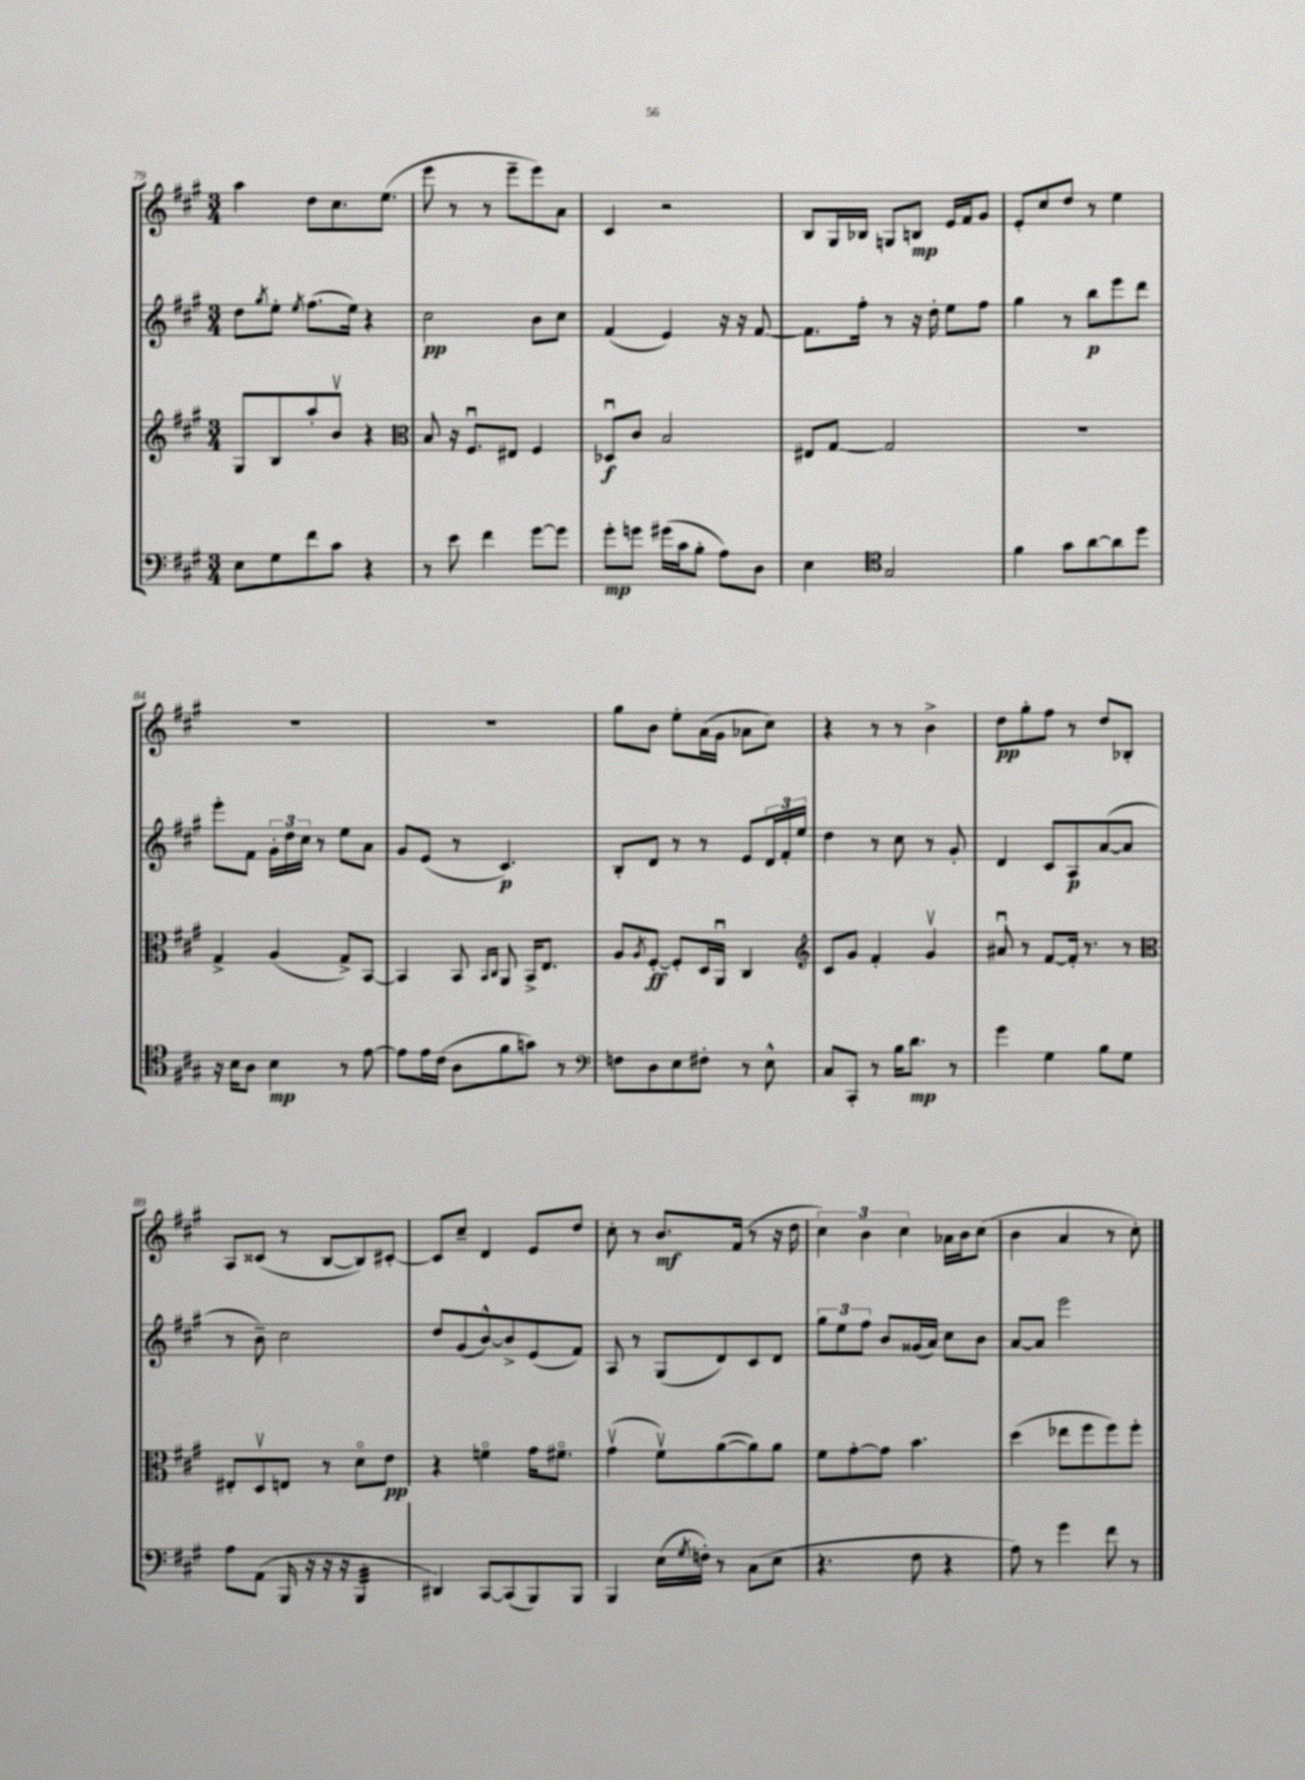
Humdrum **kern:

**kern	**kern	**kern	**kern
*staff4	*staff3	*staff2	*staff1
*clefF4	*clefG2	*clefG2	*clefG2
*k[f#c#g#]	*k[f#c#g#]	*k[f#c#g#]	*k[f#c#g#]
*M3/4	*M3/4	*M3/4	*M3/4
8E	8G#	8dd	4aa
.	.	8qgg#	.
8G#	8B	8ee'	.
.	.	8qee	.
8f#	8aa'	(8.ff#	8dd
8c#	8bv	.	8.cc#
.	.	16ee)	.
4r	4r	4r	.
.	.	.	(8.ee
=	=	=	=
*	*clefC3	*	*
8r	8B	2cc#	8eee
8e	16r	.	8r
.	8.F#u	.	.
4f#	.	.	8r
.	8E#	.	8eee~
[8g#	4F#	8b	8eee)
8g#]	.	8cc#	8a
=	=	=	=
8g#'	8D-u	(4f#	4c#
8g	8c#	.	.
(16g#	2B	4e)	2r
16c#	.	.	.
8B'	.	.	.
8A)	.	16r	.
.	.	16r	.
8D	.	[8f#	.
=	=	=	=
4E	8E#	8.f#]	8B
.	[8G#	.	16G#
.	.	16ff#'	16B-
*clefC4	*	*	*
2G#	2G#]	8r	8G
.	.	16r	8B
.	.	16dd'	.
.	.	8ee	16e
.	.	.	16f#
.	.	8ff#	8g#
=	=	=	=
4f#	2.r	4gg#	8e'
.	.	.	8cc#
8g#	.	8r	8dd
[8a	.	8bb	8r
8a]	.	8eee	4ee
8dd	.	8ddd	.
=	=	=	=
16r	4G#^	8eee'	2.r
16B	.	.	.
8A	.	8f#	.
4B	(4A	24g#'	.
.	.	24dd	.
.	.	24cc#	.
.	.	8r	.
8r	8G#^)	8ee	.
[8e	[8BB	8a	.
=	=	=	=
8e]	4BB]	8g#	2.r
16e	.	(8e	.
(16c#	.	.	.
8A	8BB	8r	.
.	16qqBB	.	.
.	16qqC#	.	.
8f#	8AA	4.c#)	.
8g)	16BB^	.	.
.	8.E	.	.
8r	.	.	.
=	=	=	=
*clefF4	*	*	*
8F	8A	8B'	8gg#
.	8qA	.	.
8D	[8F#'	8d	8b
8E	8F#']	8r	8ee'
8F#'	16D	8r	(16a
.	16AAu	.	16g#
8r	4C#	8e	8a-
8E^^	.	24d	8cc#)
.	.	24f#'	.
.	.	24ee	.
=	=	=	=
*	*clefG2	*	*
8C#	8c#	4dd	4r
8CC#'	8g#	.	.
8r	4f#'	8r	8r
16B	.	8cc#	8r
8.d	.	.	.
.	4g#v	8r	4b^
8r	.	8g#'	.
=	=	=	=
4g#	8a#u	4d	8dd
.	8r	.	8gg#'
4G#	[8f#	8c#	8ff#
.	16f#']	8A	8r
.	8.r	.	.
8B	.	([8a	8dd
8G#	8r	8a]	8B-'
=	=	=	=
*	*clefC3	*	*
8A	8E#'	8r	8A
(8AA	8Dv	8b~)	(8c##
16BBB	8E	2cc#	8r
16r	.	.	.
16r	8r	.	[8B
16r	.	.	.
4BBB	8do	.	8B])
.	8e	.	[8c#'
=	=	=	=
4DD#)	4r	8dd	8c#]
.	.	(8g#	8cc#~
[8CC#	4fo	[8b^^)	4d
(8CC#]	.	8b^]	.
8BBB)	16g#	(8e	8e
.	8.f#o	.	.
8BBB	.	8f#)	8dd
=	=	=	=
4BBB	(4g#v	8A	8cc#'
.	.	8r	8r
(16E	8f#v)	(8G#	8.b
8qG#	.	.	.
16F')	.	.	.
8r	([8a	8d)	.
.	.	.	(16f#
(8C#	8a])	8c#	8r
8E	8a	8d	16r
.	.	.	16dd
=	=	=	=
4.r	8f#	12gg#	6cc#)
.	.	12ee	.
.	[8g#'	.	.
.	.	12ff#	6b
.	8g#]	8b	.
.	.	.	6cc#
8F#	4.b	(16g##	.
.	.	16a)	.
4r	.	8cc#	16a-
.	.	.	16b
.	.	8b	(8cc#
=	=	=	=
8A)	(4dd	[8a	4b
8r	.	8a]	.
4g#	8ee-	2eee	4a
.	8ff#	.	.
8f#	8ff#)	.	8r
8r	8ff#'	.	8cc#')
==	==	==	==
*-	*-	*-	*-
